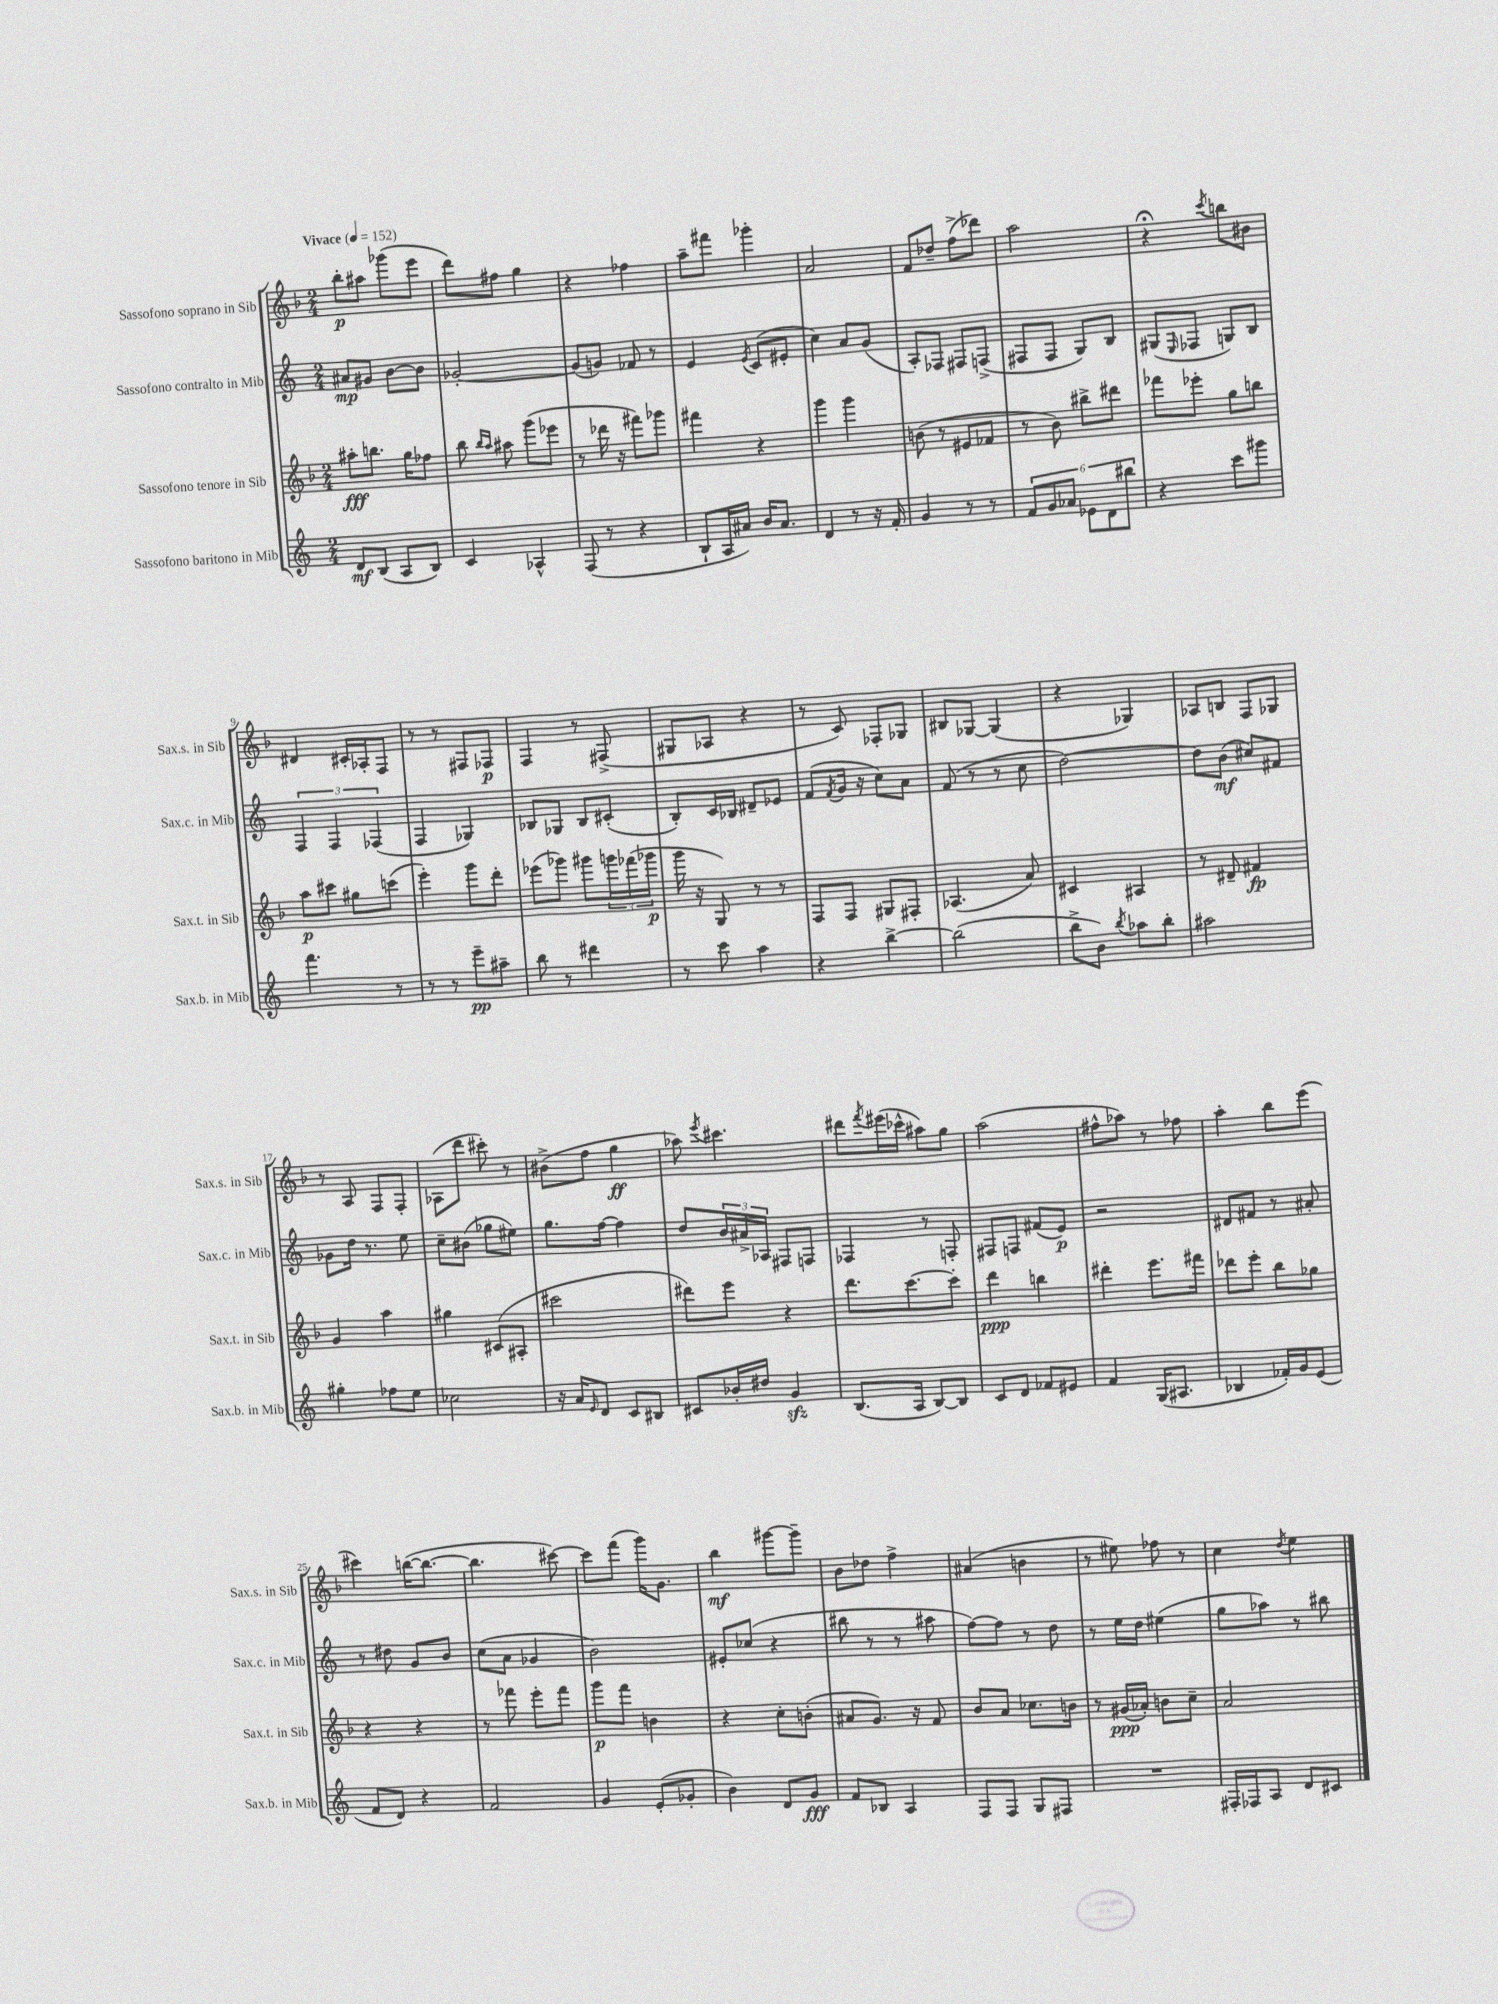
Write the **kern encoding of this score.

**kern	**dynam	**kern	**dynam	**kern	**dynam	**kern	**dynam
*part4	*part4	*part3	*part3	*part2	*part2	*part1	*part1
*staff4	*staff4	*staff3	*staff3	*staff2	*staff2	*staff1	*staff1
*I"Sassofono baritono in Mib	*	*I"Sassofono tenore in Sib	*	*I"Sassofono contralto in Mib	*	*I"Sassofono soprano in Sib	*
*I'Sax.b. in Mib	*	*I'Sax.t. in Sib	*	*I'Sax.c. in Mib	*	*I'Sax.s. in Sib	*
*clefG2	*	*clefG2	*	*clefG2	*	*clefG2	*
*k[]	*	*k[b-]	*	*k[]	*	*k[b-]	*
*M2/4	*	*M2/4	*	*M2/4	*	*M2/4	*
*MM152	*	*MM152	*	*MM152	*	*MM152	*
=1	=1	=1	=1	=1	=1	=1	=1
!	!	!	!	!	!	!LO:TX:a:B:t=Vivace	!
8d/L	mf	8aa#X'\L	fff	8a#X/L	mp	8bb-'\L	p
(8B/J	.	8.bbn\J	.	8g#X/J	.	8aa#X\J	.
8A/L	.	.	.	[8b\L	.	(8ggg-X\L	.
.	.	16gg\KL	.	.	.	.	.
8B/J)	.	8ff-X\J	.	8b\J]	.	8eee\J	.
=2	=2	=2	=2	=2	=2	=2	=2
4c/	.	8bb-\	.	[2g-X'/	.	8ddd\L)	.
.	.	16qqbb-/LL	.	.	.	.	.
.	.	16qqaa/JJ	.	.	.	.	.
.	.	8aa#X\	.	.	.	8ff#X\J	.
4A-X^^/	.	(8ggg\L	.	.	.	4gg\	.
.	.	8eee-X\J	.	.	.	.	.
=3	=3	=3	=3	=3	=3	=3	=3
(8F/	.	8r	.	(8g-/L]	.	4r	.
8r	.	16ddd-X\	.	8gn/J)	.	.	.
.	.	16r	.	.	.	.	.
4r	.	8fff#X\L)	.	8f-X/	.	4ff-X\	.
.	.	8ggg-X\J	.	8r	.	.	.
=4	=4	=4	=4	=4	=4	=4	=4
8B`/L	.	4fff#X\	.	4e/	.	8aa~\L	.
16A/L	.	.	.	.	.	8fff#X\J	.
16a#X/JJ)	.	.	.	.	.	.	.
.	.	.	.	8qe/	.	.	.
16b/KL	.	4r	.	(8c/L	.	4ggg-X'\	.
8.a#/J	.	.	.	.	.	.	.
.	.	.	.	8e#X'/J	.	.	.
=5	=5	=5	=5	=5	=5	=5	=5
4d/	.	4ggg\	.	4cc\)	.	2a/	.
8r	.	4ggg\	.	8a/L	.	.	.
16r	.	.	.	(8g/J	.	.	.
16f'/	.	.	.	.	.	.	.
=6	=6	=6	=6	=6	=6	=6	=6
4g/	.	(8bn\	.	8A'/L)	.	8f/L	.
.	.	8r	.	8F-X/J	.	8dd-X~/J	.
8r	.	8e#X/L	.	8F#X/L	.	(8ff^\L	.
8r	.	8f-X/J	.	(8Fn^/J	.	8ddd-X\J)	.
=7	=7	=7	=7	=7	=7	=7	=7
12f/L	.	8r	.	8F#X/L	.	2aa\	.
12g/	.	.	.	.	.	.	.
.	.	8b-\)	.	8F#/J	.	.	.
12a-X/J	.	.	.	.	.	.	.
12e-X\L	.	8bb#X^\L	.	8G/L)	.	.	.
12d\	.	.	.	.	.	.	.
.	.	8ddd#X\J	.	8B/J	.	.	.
12bb#X\J	.	.	.	.	.	.	.
=8	=8	=8	=8	=8	=8	=8	=8
4r	.	8fff-X\L	.	(8G#X/L	.	4r;<	.
.	.	.	.	16qqE/	.	.	.
.	.	8eee-X'\J	.	8F-X/J	.	.	.
.	.	.	.	.	.	8qccc/	.
8ccc\L	.	8gg\L	.	8Gn/L)	.	8bbn\L	.
8ggg#X\J	.	8bbn\J	.	8B/J	.	8b#X\J	.
!!LO:LB:g=z
=9	=9	=9	=9	=9	=9	=9	=9
4.fff\	.	8aa\L	p	6F/	.	4d#X/	.
.	.	8ccc#X\J	.	.	.	.	.
.	.	.	.	6F/	.	.	.
.	.	8gg#X\L	.	.	.	16c#X'/LL	.
.	.	.	.	.	.	16A-X'/J	.
.	.	.	.	(6F-X/	.	.	.
8r	.	(8cccn\J	.	.	.	8F/J	.
=10	=10	=10	=10	=10	=10	=10	=10
8r	.	4eee'\)	.	4F/	.	8r	.
8r	.	.	.	.	.	8r	.
8eee~\L	pp	8ggg\L	.	4G-X/)	.	8F#X/L	.
8aa#X~\J	.	8ddd'\J	.	.	.	8F-X/J	p
=11	=11	=11	=11	=11	=11	=11	=11
8bb\	.	(8eee-X\L	.	8B-X/L	.	4F/	.
8r	.	8ggg-X\J)	.	8G-X/J	.	.	.
4ddd#X\	.	8ggg#X\L	.	8B-/L	.	8r	.
.	.	24gggn\L	.	(8c#X'/J	.	(8F#X^/	.
.	.	(24fff-X\	.	.	.	.	.
.	.	24ggg-X\JJ	p	.	.	.	.
=12	=12	=12	=12	=12	=12	=12	=12
8r	.	16ggg\	.	8B'/L)	.	8G#X/L	.
.	.	16r	.	.	.	.	.
8ccc\	.	8G/)	.	16c/L	.	8A-X/J	.
.	.	.	.	16B-X/JJ	.	.	.
4aa\	.	8r	.	8d#X~/L	.	4r	.
.	.	8r	.	8e-X/J	.	.	.
=13	=13	=13	=13	=13	=13	=13	=13
4r	.	8F/L	.	(8f/L	.	8r	.
.	.	.	.	8qf/	.	.	.
.	.	8F/J	.	16g/Jk	.	8c/)	.
.	.	.	.	16r	.	.	.
[4bb^\	.	8G#X/L	.	8cc\L)	.	8F-X'/L	.
.	.	8F#X'/J	.	8a\J	.	8G-X/J	.
=14	=14	=14	=14	=14	=14	=14	=14
(2bb\]	.	(4.A-X/	.	(8f/	.	8B#X/L	.
.	.	.	.	8r	.	[8G-X/J	.
.	.	.	.	8r	.	(4G-/]	.
.	.	8a/)	.	8cc\	.	.	.
=15	=15	=15	=15	=15	=15	=15	=15
8bb^\L	.	4c#X/	.	[2dd\)	.	4r	.
8b\J)	.	.	.	.	.	.	.
8qbb/	.	.	.	.	.	.	.
8aa-X\L	.	4A#X/	.	.	.	4G-X/)	.
8bb'\J	.	.	.	.	.	.	.
=16	=16	=16	=16	=16	=16	=16	=16
2aa#X\	.	8r	.	8dd\L]	.	8A-X/L	.
.	.	8d#X~/	.	(8b\J	mf	8Bn/J	.
.	.	4f#X/	fp	8cc#X/L)	.	8F/L	.
.	.	.	.	8f#X/J	.	8G-X/J	.
!!LO:LB:g=z
=17	=17	=17	=17	=17	=17	=17	=17
4gg#X'\	.	4g/	.	8g-X\L	.	8r	.
.	.	.	.	16dd\Jk	.	8A/	.
.	.	.	.	8.r	.	.	.
8ff-X\L	.	4aa\	.	.	.	8F/L	.
8ee\J	.	.	.	8ee\	.	8F'/J	.
=18	=18	=18	=18	=18	=18	=18	=18
2cc-X\	.	4gg#X\	.	8cc~\L	.	(8A-X\L	.
.	.	.	.	(8b#X\J	.	8ddd\J	.
.	.	(8c#X/L	.	8gg-X\L	.	8ccc#X'\)	.
.	.	8A#X'/J	.	8ee#X\J)	.	8r	.
=19	=19	=19	=19	=19	=19	=19	=19
16r	.	2ccc#X\	.	8.gg\L	.	(8b#X^\L	.
16a/KL	.	.	.	.	.	.	.
16qqe/	.	.	.	.	.	.	.
8d/J	.	.	.	.	.	8ff\J	.
.	.	.	.	[16ff\Jk	.	.	.
8c/L	.	.	.	4ff\]	.	4gg\	ff
8B#X/J	.	.	.	.	.	.	.
=20	=20	=20	=20	=20	=20	=20	=20
8c#X/L	.	8ddd#X\L)	.	8dd/L	.	8aa-X\)	.
.	.	.	.	.	.	8qeee/	.
16b-X'/L	.	8eee\J	.	24b/L	.	4.ccc#X\	.
.	.	.	.	24a#X^/	.	.	.
16dd#X/JJ	.	.	.	.	.	.	.
.	.	.	.	24A-X/JJ	.	.	.
4gzz/	.	4r	.	8F#X/L	.	.	.
.	.	.	.	8Fn/J	.	.	.
=21	=21	=21	=21	=21	=21	=21	=21
(8.B/L	.	8.ddd\L	.	4F-X/	.	8ddd#X\L	.
.	.	.	.	.	.	8qfff/	.
.	.	.	.	.	.	(16eee#X\L	.
16A/Jk	.	[8.ccc\	.	.	.	16ccc-X^^\JJ	.
[8B/L)	.	.	.	8r	.	8aa#X\L)	.
8B/J]	.	8ccc'\J]	.	8Fn'/	.	8gg\J	.
=22	=22	=22	=22	=22	=22	=22	=22
8c/L	.	4ddd\	ppp	8F#X/L	.	(2aa\	.
8d/J	.	.	.	8Fn/J	.	.	.
8f-X/L	.	4bbn\	.	(8f#X/L	.	.	.
8e#X/J	.	.	.	8e/J)	p	.	.
=23	=23	=23	=23	=23	=23	=23	=23
4f/	.	4ddd#X'\	.	2r	.	8ff#X^^\L	.
.	.	.	.	.	.	8aa-X\J)	.
(16G/KL	.	8.eee\L	.	.	.	8r	.
8.A#X/J	.	.	.	.	.	.	.
.	.	.	.	.	.	8ff-X\	.
.	.	16fff#X\Jk	.	.	.	.	.
=24	=24	=24	=24	=24	=24	=24	=24
4B-X/	.	8ddd-X\L	.	8d#X/L	.	4aa'\	.
.	.	8eee'\J	.	8f#X/J	.	.	.
16f-X'/LL)	.	8bb-\L	.	8r	.	8bb-\L	.
16g/J	.	.	.	.	.	.	.
(8e/J	.	8gg-X\J	.	8a#X'/	.	(8eee\J	.
!!LO:LB:g=z
=25	=25	=25	=25	=25	=25	=25	=25
8f/L	.	4r	.	8r	.	4ccc#X\)	.
8d/J)	.	.	.	8dd#X\	.	.	.
4r	.	4r	.	8g/L	.	([16bbn\KL	.
.	.	.	.	.	.	8.bb\J_	.
.	.	.	.	8b/J	.	.	.
=26	=26	=26	=26	=26	=26	=26	=26
2f/	.	8r	.	(8cc\L	.	4.bb\]	.
.	.	8fff-X\	.	8a\J	.	.	.
.	.	8eee'\L	.	4g-X/	.	.	.
.	.	8fff-\J	.	.	.	[8ccc#X\)	.
=27	=27	=27	=27	=27	=27	=27	=27
4g/	.	8ggg\L	p	2b\)	.	8ccc#\L]	.
.	.	8fff\J	.	.	.	(8fff\J	.
(8e'/L	.	4bn\	.	.	.	16ggg\KL)	.
.	.	.	.	.	.	8.g\J	.
8g-X'/J	.	.	.	.	.	.	.
=28	=28	=28	=28	=28	=28	=28	=28
4b\)	.	4r	.	8e#X'/L	.	4bb-\	mf
.	.	.	.	(8cc-X/J	.	.	.
8d/L	.	8cc'\L	.	4r	.	[8ggg#X\L	.
8g/J	fff	(8bn'\J	.	.	.	8ggg#~\J]	.
=29	=29	=29	=29	=29	=29	=29	=29
8f/L	.	8a#X/L	.	8bb#X\	.	8b-\L	.
8B-X/J	.	8.g/J)	.	8r	.	8dd-X\J	.
4A/	.	.	.	8r	.	4ff^\	.
.	.	16r	.	.	.	.	.
.	.	8f/	.	8aa#X\	.	.	.
=30	=30	=30	=30	=30	=30	=30	=30
8F/L	.	8b-/L	.	[8ff\L)	.	(4a#X/	.
8F/J	.	8a/J	.	8ff\J]	.	.	.
8G/L	.	8.cc-X\L	.	8r	.	4bn\	.
8F#X/J	.	.	.	8dd\	.	.	.
.	.	16bn\Jk	.	.	.	.	.
=31	=31	=31	=31	=31	=31	=31	=31
2r	.	8r	.	8r	.	8r	.
.	.	(16g#X/LL	ppp	16ee\LL	.	8ee#X\)	.
.	.	16a-X'/JJ)	.	16dd\JJ	.	.	.
.	.	8bn\L	.	(4ee#X\	.	8ff-X\	.
.	.	8cc~\J	.	.	.	8r	.
=32	=32	=32	=32	=32	=32	=32	=32
16F#X'/LL	.	2a/	.	8gg\L	.	4cc\	.
16F-X/J	.	.	.	.	.	.	.
8A/J	.	.	.	8aa-X\J)	.	.	.
.	.	.	.	.	.	8qdd/	.
8d/L	.	.	.	8r	.	4ee\	.
8c#X/J	.	.	.	8bb#X\	.	.	.
==	==	==	==	==	==	==	==
*-	*-	*-	*-	*-	*-	*-	*-
